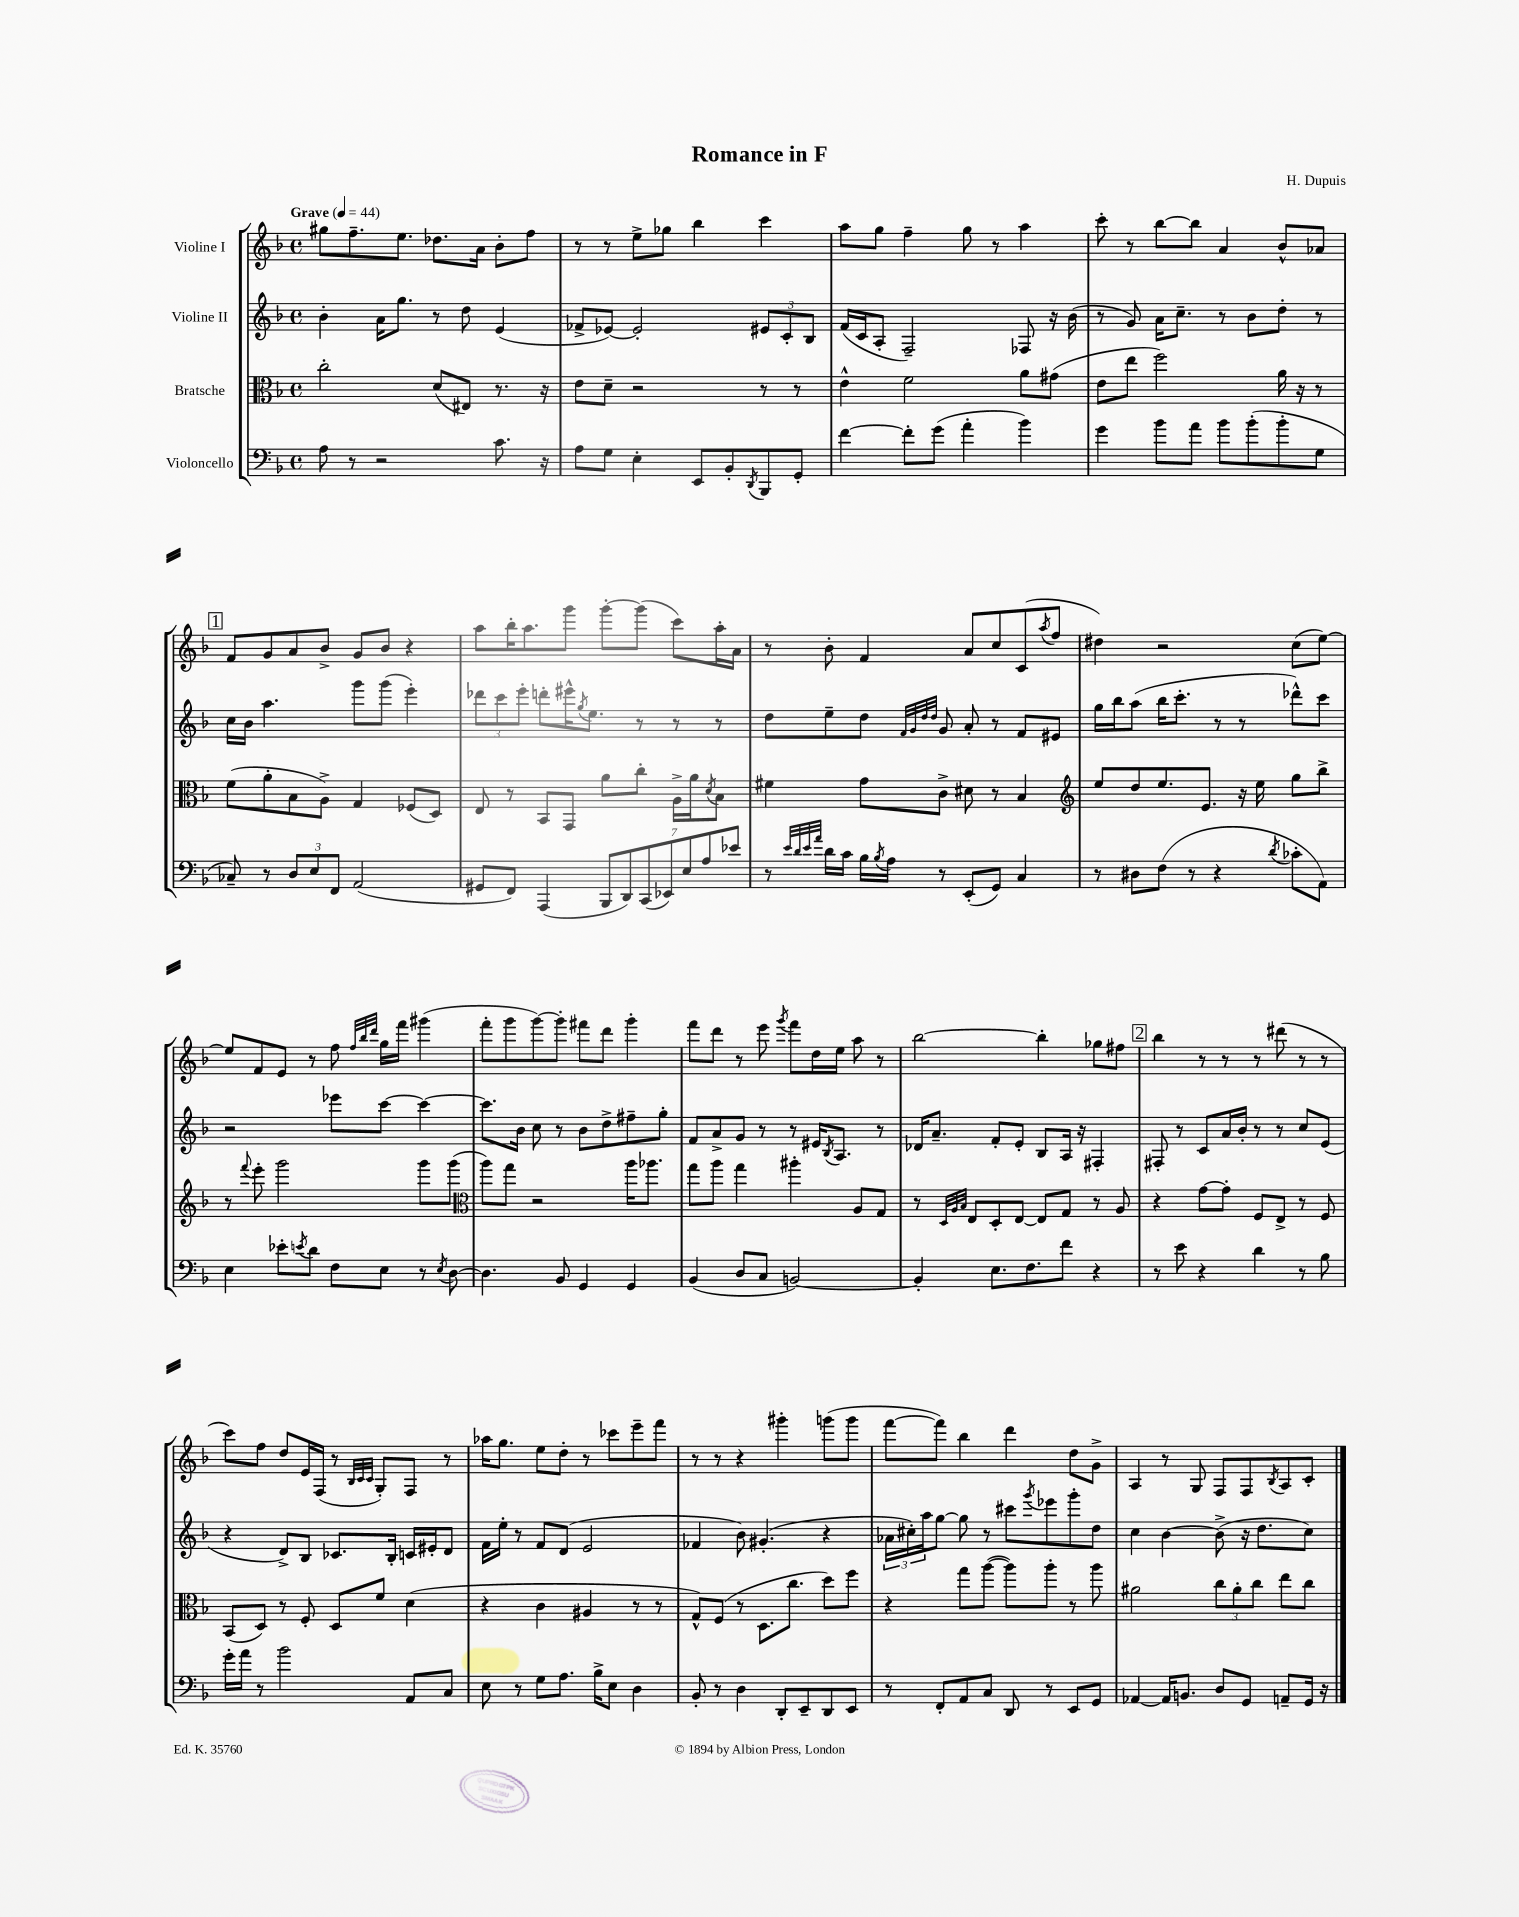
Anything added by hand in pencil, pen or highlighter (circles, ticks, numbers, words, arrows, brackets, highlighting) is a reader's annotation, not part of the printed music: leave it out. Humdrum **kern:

**kern	**kern	**kern	**kern
*part4	*part3	*part2	*part1
*staff4	*staff3	*staff2	*staff1
*I"Violoncello	*I"Bratsche	*I"Violine II	*I"Violine I
*clefF4	*clefC3	*clefG2	*clefG2
*k[b-]	*k[b-]	*k[b-]	*k[b-]
*M4/4	*M4/4	*M4/4	*M4/4
*met(c)	*met(c)	*met(c)	*met(c)
*MM44	*MM44	*MM44	*MM44
=1	=1	=1	=1
!	!	!	!LO:TX:a:B:t=Grave
8A\	2cc'\	4b-'\	8gg#X\L
8r	.	.	8.ff~\
2r	.	16a\KL	.
.	.	8.gg\J	8.ee\J
.	(8d/L	8r	8.dd-X\L
.	8E#X/J)	8dd\	.
.	.	.	16a\Jk
8.c\	8.r	(4e/	8b-'\L
.	.	.	8ff\J
16r	16r	.	.
=2	=2	=2	=2
8A\L	8e\L	8f-X^/L	8r
8G\J	8d~\J	[8e-X/J)	8r
4E'\	2r	2e-'/]	8ee^\L
.	.	.	8gg-X\J
8EE/L	.	.	4bb-\
8BB-'/	.	.	.
8qDD/	.	.	.
8BBB-/	8r	12e#X/L	4ccc\
.	.	12c'/	.
8GG'/J	8r	.	.
.	.	12B-/J	.
=3	=3	=3	=3
[4f\	4e^^\	(16f/LL	8aa\L
.	.	16c/J	.
.	.	8A'/J	8gg\J
8f'\L]	2f\	2F~/)	4ff~\
(8g\J	.	.	.
4a'\	.	.	8gg\
.	.	.	8r
4b-\)	8a\L	8F-X/	4aa\
.	(8g#X\J	16r	.
.	.	(16b-\	.
=4	=4	=4	=4
4g\	8e\L	8r	8ccc'\
.	8ee\J	8g/)	8r
8b-\L	2ff\)	16a\KL	[8bb-\L
.	.	8.cc~\J	.
8a\J	.	.	8bb-\J]
8b-\L	.	8r	4a/
(8b-'\	.	8b-\L	.
8b-'\	16a\	8dd'\J	8b-^^/L
.	16r	.	.
8G\J	8r	8r	8a-X/J
!!LO:LB:g=z
!!LO:REH:place=s1:t=1
=5	=5	=5	=5
8C-X~/)	(8f\L	16cc\LL	8f/L
.	.	16b-\JJ	.
8r	8a'\	4.aa\	8g/
12D/L	8B-\	.	8a/
12E/	.	.	.
.	8A^\J)	.	8b-^/J
12FF/J	.	.	.
(2AA/	4G/	8ggg\L	8g/L
.	.	(8ggg\J	8b-/J
.	(8F-X/L	4eee'\)	4r
.	8D/J)	.	.
=6	=6	=6	=6
8GG#X/L	8E/	12ddd-X\L	8aa\L
.	.	12ccc\	.
8FF/J)	8r	.	16bb-'\K
.	.	12eee'\J	.
.	.	.	8.aa\
(4AAA/	8BB-/L	8dddn'\L	.
.	8GG/J	16eee#X^^\K	8ggg\J
.	.	8qgg/	.
.	.	8.ee\J	.
14BBB-/L	8a\L	.	[8ggg'\L
14DD/)	.	.	.
.	8cc'\J	8r	(8ggg\J]
(14CC/	.	.	.
14EE-X/)	.	.	.
.	16A^\LL	8r	8ccc\L)
14E/	.	.	.
.	16a\J	.	.
14A/	.	.	.
.	8qd/	.	.
.	8B-\J	8r	16aa'\L
14e-X/J	.	.	.
.	.	.	16a\JJ
=7	=7	=7	=7
8r	4f#X\	8dd\L	8r
32qqe/LLL	.	.	.
32qqd/	.	.	.
32qqe/	.	.	.
32qqa/JJJ	.	.	.
16d\LL	.	8ee~\	8b-'\
16c\JJ	.	.	.
16B-\LL	8g\L	8dd\J	4f/
8qB-/	.	.	.
16A\JJ	.	.	.
.	.	32qqf/LLL	.
.	.	32qqg/	.
.	.	32qqdd/	.
.	.	32qqdd/JJJ	.
8r	8c^\J	8g/	.
(8EE'/L	8d#X\	8a'/	8a/L
8GG/J)	8r	8r	8cc/
4C/	4B-/	8f/L	(8c/
.	.	.	8qaa/
.	.	8e#X/J	8ff/J
=8	=8	=8	=8
*	*clefG2	*	*
8r	8ee/L	16gg\LL	4dd#X\)
.	.	16bb-\J	.
8D#X\L	8dd/	(8aa\J	.
(8F\J	8.ee/	16bb-\KL	2r
.	.	8.ccc'\J	.
8r	.	.	.
.	8.e/J	.	.
4r	.	8r	.
.	16r	8r	.
.	16ee\	.	.
8qd/	.	.	.
8c-X'\L	8gg\L	8ddd-X^^\L)	(8cc\L
8AA\J)	8bb-^\J	8ccc\J	[8ee\J)
!!LO:LB:g=z
=9	=9	=9	=9
4E\	8r	2r	8ee/L]
.	8qqfff/	.	.
.	8eee'\	.	8f/
8e-X'\L	2ggg\	.	8e/J
8qen/	.	.	.
8d\J	.	.	8r
8F\L	.	8eee-X\L	8ff\
.	.	.	32qqff/LLL
.	.	.	32qqbb-/
.	.	.	32qqddd/JJJ
8E\J	.	[8ccc\J	16gg\LL
.	.	.	16fff\JJ
8r	8ggg\L	4ccc\_	(4ggg#X\
8qE/	.	.	.
[8D\	(8ggg\J	.	.
=10	=10	=10	=10
*	*clefC3	*	*
4.D\]	8aa\L)	8.ccc\L]	8fff'\L
.	8gg\J	.	8ggg\
.	.	16b-\Jk	.
.	2r	8cc\	[8ggg\)
8BB-/	.	8r	8ggg'\J]
4GG/	.	8b-\L	8fff#X\L
.	.	8dd^\	8ddd\J
4GG/	16aa\KL	8ff#X~\	4ggg'\
.	8.aa-X\J	.	.
.	.	8gg'\J	.
=11	=11	=11	=11
(4BB-/	8gg\L	8f/L	8fff\L
.	8aa\J	8a^/	8ddd\J
8D/L	4gg\	8g/J	8r
8C/J	.	8r	8eee\
.	.	.	8qggg/
[2BBn/)	4aa#X'\	8r	8fff\L
.	.	16e#X/KL	16dd\L
.	.	8qB-/	.
.	.	8.A/J	16ee\JJ
.	8A/L	.	8aa\
.	8G/J	8r	8r
=12	=12	=12	=12
4BB'/]	8r	16d-X/KL	[2bb-\
.	.	8.a~/J	.
.	32qqD/LLL	.	.
.	32qqA/	.	.
.	32qqB-/JJJ	.	.
.	8E/L	.	.
8.E\L	8D'/	8f'/L	.
.	[8E/J	8e'/J	.
8.F\	.	.	.
.	8E/L]	8B-/L	4bb-'\]
8f\J	8G/J	16A/Jk	.
.	.	16r	.
4r	8r	4F#X'/	8gg-X\L
.	8A/	.	8ff#X\J
!!LO:REH:place=s1:t=2
=13	=13	=13	=13
8r	4r	8F#X'/	4bb-\
8e\	.	8r	.
4r	[8g\L	8c/L	8r
.	8g'\J]	16a/L	8r
.	.	16b-'/JJ	.
4d\	8F/L	8r	8r
.	8E^/J	8r	(8ddd#X\
8r	8r	8cc/L	8r
8B-\	8F/	(8e/J	8r
!!LO:LB:g=z
=14	=14	=14	=14
16g'\LL	(8BB-/L	4r	8ccc\L)
16a\JJ	.	.	.
8r	8D/J)	.	8ff\J
2b-\	8r	8d^/L)	8dd/L
.	8F'/	8B-/J	16e/L
.	.	.	(16F/JJ
.	8D/L	8.c-X/L	8r
.	.	.	32qqB-/LLL
.	.	.	32qqc/
.	.	.	32qqc/JJJ
.	8f/J	.	8G'/L)
.	.	16B-'/Jk	.
8AA/L	(4d\	16cn/LL	8F/J
.	.	16e#X'/J	.
8C/J	.	8d/J	8r
=15	=15	=15	=15
8E\	4r	16f\LL	16aa-X\KL
.	.	16ee'\JJ	8.gg\J
8r	.	8r	.
8G\L	4c\	8f/L	8ee\L
8.A\J	.	(8d/J	8dd'\J
.	4A#X/	2e/	8r
16B-^\KL	.	.	.
8E\J	.	.	8ccc-X\L
4D\	8r	.	8eee~\
.	8r	.	8fff\J
=16	=16	=16	=16
8BB-'/	8G^^/L)	4f-X/	8r
8r	(8F/J	.	8r
4D\	8r	8b-\)	4r
.	8.D\L	(4.g#X'/	.
8DD'/L	.	.	4ggg#X'\
.	8.cc\J	.	.
8EE~/	.	.	.
8DD/	8dd\L)	4r	(8gggn\L
8EE/J	8ff\J	.	8ggg\J
=17	=17	=17	=17
8r	4r	24a-X\LL	[8fff\L
.	.	24cc#X'\)	.
.	.	24aa\J	.
8FF'/L	.	[8gg\J	8fff\J])
8AA/	8gg\L	8gg\]	4bb-\
8C/J	([8aa\J	8r	.
8DD/	8aa\L])	8ccc#X\L	4ddd\
.	.	8qggg/	.
8r	8aa'\J	8eee-X\	.
8EE/L	8r	8ggg'\	8dd\L
8GG/J	8aa\	8dd\J	8g^\J
=18	=18	=18	=18
[4AA-X/	2a#X\	4cc\	4A/
16AA-/KL]	.	[4b-\	8r
8.BBn/J	.	.	.
.	.	.	8G/
8D/L	12cc\L	(8b-^\]	8F/L
.	12a#'\	.	.
8GG/J	.	16r	8F/
.	12cc\J	.	.
.	.	8.dd\L	.
.	.	.	8qB-/
8AAn~/L	8ee\L	.	8A/
16GG/Jk	8cc\J	8cc\J)	8c'/J
16r	.	.	.
==	==	==	==
*-	*-	*-	*-
